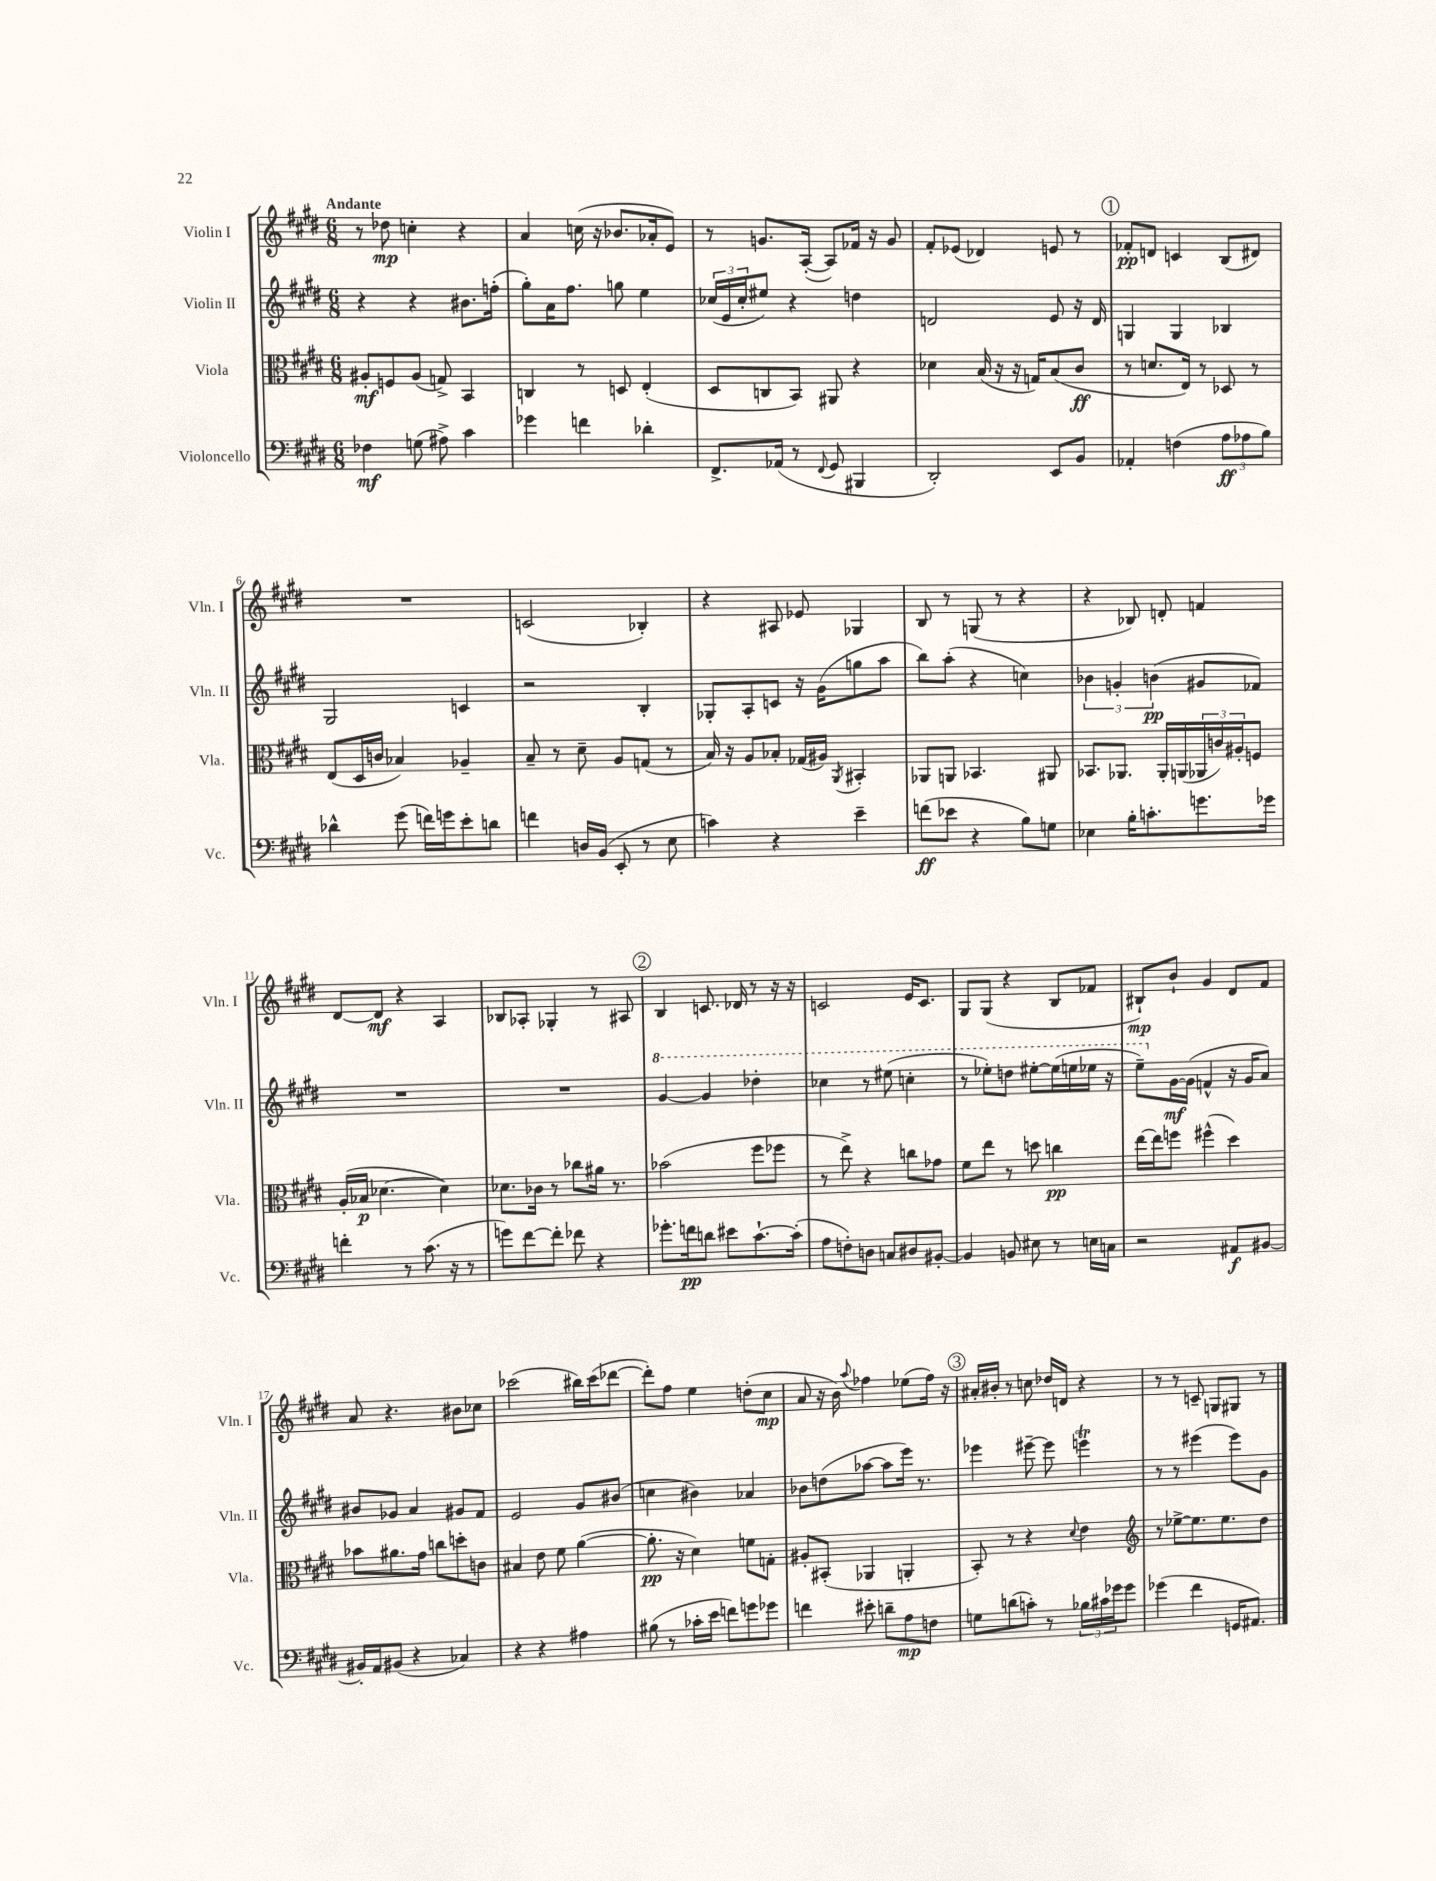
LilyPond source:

<<
\new StaffGroup <<
\new Staff = "s0" \with { instrumentName = "Violin I" shortInstrumentName = "Vln. I" } {
    \clef treble \key e \major \numericTimeSignature \time 6/8 \tempo "Andante"
    r8 des''8\mp c''4-. r4 |
    a'4 c''16( r16 bes'8. aes'16-. e'8) |
    r8 g'8. a16~-.( a8) fes'16 r16 g'8 |
    fis'8-. ees'8( des'4) e'8 r8 |
    \mark \markup { \circle "1" } fes'8-.\pp d'8 c'4 b8( dis'8) |
    R2. |
    c'2( bes4-.) |
    r4 ais8 ees'8 ges4 |
    b8 r8 g8( r8 r4 |
    r4 bes8) d'8-. f'4 |
    dis'8~ dis'8\mf r4 a4 |
    bes8 aes8-. ges4-. r8 ais8 |
    \mark \markup { \circle "2" } b4 c'8. des'16 r8 r16 r16 |
    c'2 e'16 c'8. |
    gis8 gis8( r4 b8 fes'8 |
    bis8-!\mp) b'8-! gis'4 dis'8 fis'8 |
    a'8 r4. bis'8 ces''8 |
    ces'''2( bis''16) ces'''16( des'''8~ |
    des'''8-.) fis''8 e''4 d''8-.( cis''8\mp |
    a'8 r16 b'16) \appoggiatura { a''8 } fes''4 ees''8( fes''16) r16 |
    \mark \markup { \circle "3" } ais'16-. bis'16-. r8 c''8 des''16 d'16 r4 |
    r8 r8 c'8-- g8 gis8 r8 \bar "|." |
}
\new Staff = "s1" \with { instrumentName = "Violin II" shortInstrumentName = "Vln. II" } {
    \clef treble \key e \major \numericTimeSignature \time 6/8
    r4 r4 bis'8. f''16-.( |
    gis''8-.) a'16 fis''8. g''8 e''4 |
    \tuplet 3/2 { ces''16( e'16 ces''16-. } eis''8) r4 d''4 |
    d'2 e'8 r16 d'16 |
    \mark \markup { \circle "1" } g4 g4 bes4 |
    gis2 c'4 |
    r2 b4-. |
    ges8-. a8-. c'8 r16 gis'16( g''8 a''8 |
    b''8) a''8-.( r4 c''4) |
    \tuplet 3/2 { bes'4 g'4-. b'4\pp( } gis'8 fes'8) |
    R2. |
    R2. |
    \mark \markup { \circle "2" } \ottava #1 gis''4~ gis''4 des'''4-. |
    ces'''4 r8 eis'''8( c'''4-. |
    r8 ees'''8-.) d'''8 eis'''8~-. eis'''16( e'''16 ees'''16 r16 |
    e'''8--) \ottava #0 gis'16~\mf gis'16( f'4-^ r16 gis'16 a'8) |
    bis'8 ges'8 a'4 gis'8 fis'8 |
    e'2 gis'8 bis'8( |
    c''4 bis'4) aes'4 |
    bes'8 d''8( aes''8~ aes''8 e'''16) r8. |
    \mark \markup { \circle "3" } ees'''4 eis'''8~-- eis'''8 e'''4\trill |
    r8 r8 eis'''4( eis'''8) gis'8 \bar "|." |
}
\new Staff = "s2" \with { instrumentName = "Viola" shortInstrumentName = "Vla." } {
    \clef alto \key e \major \numericTimeSignature \time 6/8
    ais8-.\mf f8 ais8( g8->) b,4 |
    c4 r8 d8 e4-.( |
    dis8 c8 b,8) ais,8 r4 |
    des'4 b16( r16 r16 g16) b8( cis'8\ff |
    \mark \markup { \circle "1" } r8 d'8. e16) r8 des8 r8 |
    e8( dis16 c'16 bes4) aes4-- |
    b8-- r8 dis'8-- a8 g8( r8 |
    b16) r16 a8 bes8-. ges16( ais16) \acciaccatura { a,8 } bis,4-. |
    aes,8 a,8 bes,4. ais,8 |
    bes,8. aes,8. aes,16-. a,16( \tuplet 3/2 { aes,16 c'16) ais16-. } f8 |
    a16-.( bes16\p des'4.~ des'4) |
    des'8. ces'16 r8 ces''8 ais'16 r8. |
    \mark \markup { \circle "2" } bes'2( fis''8 fes''8 |
    r8 e''8->) r4 c''8 ges'8 |
    fis'8 e''8 r8 d''8 c''4\pp |
    e''16~ e''16 f''8 fis''4-^( dis''4) |
    bes'8 ais'8. gis'16 c''8 d''8-. c'8 |
    bis4 e'8 fis'8 a'4~( |
    a'8.-.\pp r16 dis'4) f'8 g8-. |
    ais8-. bis,8-.( aes,4 a,4-. |
    \mark \markup { \circle "3" } b,8-.) r8 r4 \appoggiatura { dis'8 } e'4 |
    \clef treble r8 ees''8~-> ees''8. ees''8. dis''8 \bar "|." |
}
\new Staff = "s3" \with { instrumentName = "Violoncello" shortInstrumentName = "Vc." } {
    \clef bass \key e \major \numericTimeSignature \time 6/8
    fes4\mf g8( ais8->) cis'4 |
    ges'4 f'4 des'4-. |
    fis,8.-> aes,16( r8 \appoggiatura { fis,8 } gis,8 bis,,4 |
    dis,2-.) e,8 b,8 |
    \mark \markup { \circle "1" } aes,4-. f4( \tuplet 3/2 { a8\ff aes8 b8) } |
    des'4-^ gis'8( f'16) g'16 e'8-. d'8 |
    f'4 d16 b,16( e,8-. r8 e8 |
    c'4) r4 e'4-- |
    f'8\ff( ees'8 r4 b8) g8 |
    ees4 b16-. c'8.-. g'8. ges'16 |
    f'4-. r8 cis'8.( r16 r8 |
    g'8) fis'8~ fis'8-. fes'8 r4 |
    \mark \markup { \circle "2" } ges'8.-. f'16\pp d'8 eis'8 cis'8.~-! cis'16-.( |
    a8 f8-.) d8 c8 dis8 bis,8~-. |
    bis,4 b,8 eis8 r8 e16 c16 |
    r2 ais,8\f bis,8~ |
    bis,16-. a,16 bis,8( r4 ces4) |
    r4 r4 ais4 |
    bis8( r8 ces'16-. e'16 f'8) g'8 ges'8 |
    f'4 eis'8-. d'8-- a8\mp f8 |
    \mark \markup { \circle "3" } g8 d'8( c'8-.) r8 \tuplet 3/2 { bes16 cis'16 ges'16 } ges'8 |
    ges'4( fis'4 g,16 ais,8.) \bar "|." |
}
>>
>>
